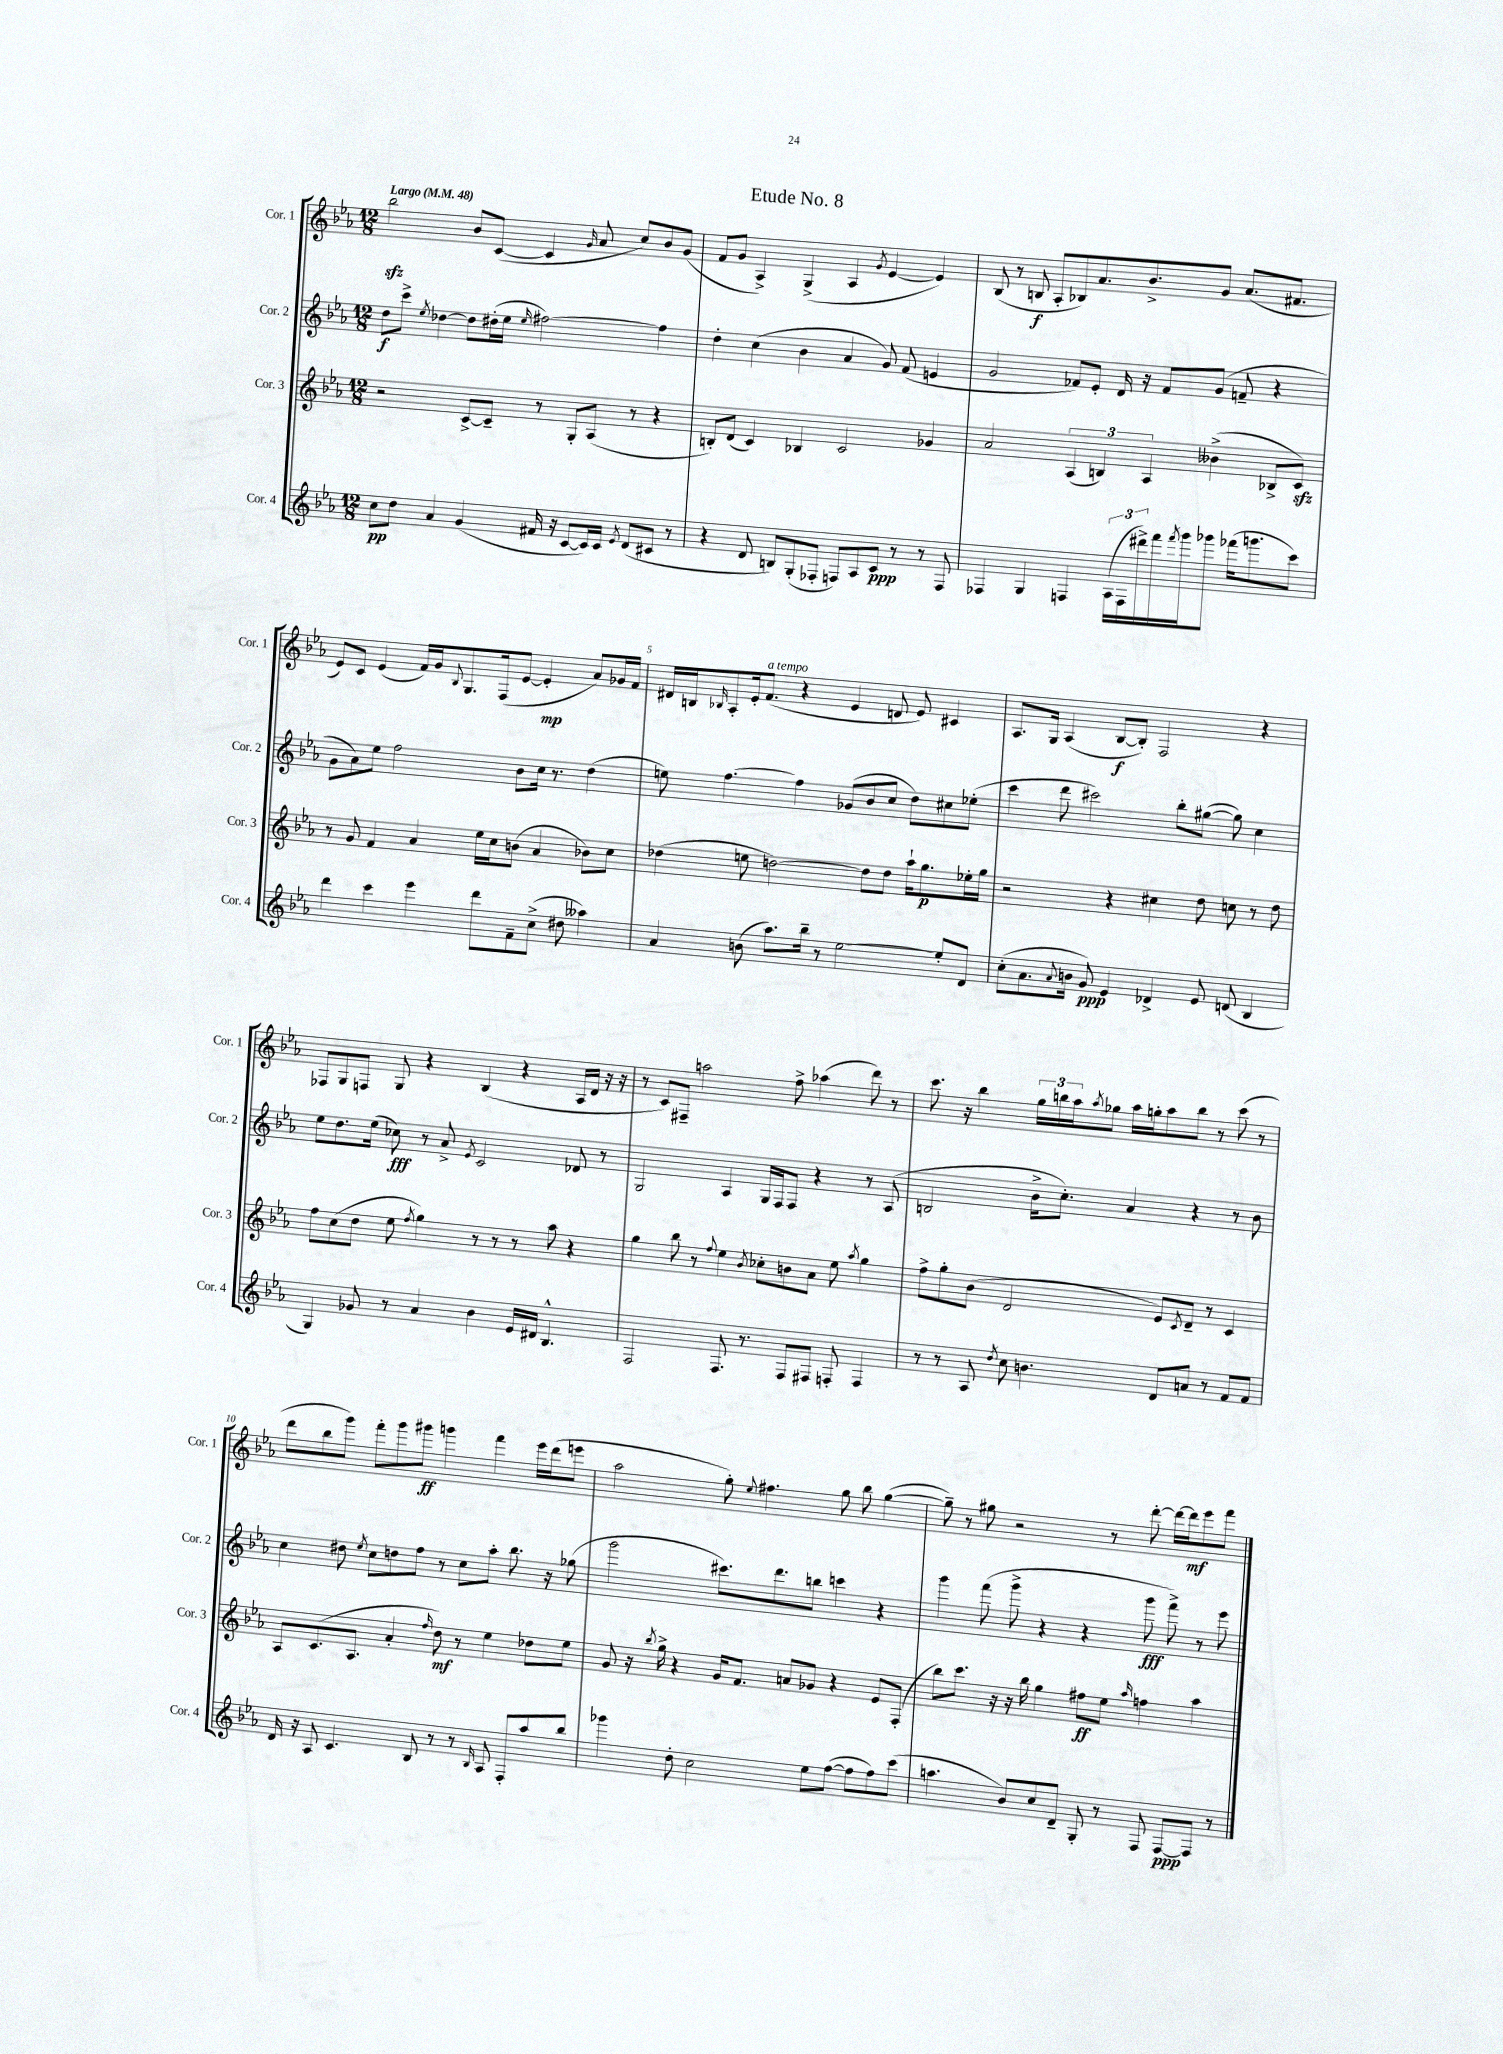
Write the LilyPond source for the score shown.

\header { title = "Etude No. 8" }
<<
\new StaffGroup <<
\new Staff = "s0" \with { instrumentName = "Cor. 1" shortInstrumentName = "Cor. 1" } {
    \clef treble \key ees \major \numericTimeSignature \time 12/8 \tempo "Largo" 4 = 48
    bes''2\sfz bes'8 c'8~( c'4 \grace { g'16 } aes'8 c''8) bes'8 g'8( |
    f'8 g'8 aes4->) g4->( aes4 \acciaccatura { g'8 } ees'4~ ees'4) |
    bes8( r8 b8\f aes8-. bes8) aes'8. bes'8.-> g'8 aes'8.( fis'8. |
    ees'8) c'8 ees'4( f'16) g'16 \appoggiatura { bes8 } g8. f16( ees'8~ ees'4-.\mp aes'8) ges'16 f'16 |
    dis'16 b16 \grace { bes16 } aes8-. ees'16-. f'8.^\markup { \italic "a tempo" }( r4 ees'4 d'8 ees'8) cis'4 |
    aes8. g16 aes4( bes8~\f bes8-.) f2 r4 |
    fes8 g8 f8 g8 r4 bes4( r4 aes16 d'16 r16 r16 |
    r8 c'8) fis8-- a''2 f''8-> aes''4( d'''8) r8 |
    c'''8. r16 bes''4 \tuplet 3/2 { g''16 b''16 aes''16 } \acciaccatura { aes''8 } ges''8 aes''16 g''16-. aes''8 b''8 r8 c'''8( r8 |
    d'''8 bes''8 g'''8) f'''8-. g'''8 gis'''8\ff g'''4 f'''4 ees'''16 d'''16( e'''8 |
    aes''2 g''8-.) \appoggiatura { ees''8 } fis''4. g''8 bes''8 g''4~( |
    g''8--) r8 gis''8 r2 r8 d'''8~-. d'''16~ d'''16\mf ees'''8 f'''8 \bar "|." |
}
\new Staff = "s1" \with { instrumentName = "Cor. 2" shortInstrumentName = "Cor. 2" } {
    \clef treble \key ees \major \numericTimeSignature \time 12/8
    d''8\f c'''8-> \acciaccatura { ees''8 } des''4~ des''8 dis''16-.( ees''16 \grace { ees''16 } fis''2~) fis''4 |
    d''4-. c''4( bes'4 aes'4 g'8) f'8( e'4 |
    g'2 fes'8) ees'8-. d'16 r16 fes'8 g'8( f'8-- r4 |
    g'8 aes'8) ees''8 f''2 bes'8 c''16 r8. d''4( |
    e''8) f''4.~ f''4 ges'8( bes'8 c''8 d''8) cis''8 ees''8-.( |
    c'''4 d'''8 cis'''2) bes''8-. gis''8~( gis''8) c''4 |
    ees''8 d''8. ees''16( ces''8\fff) r8 aes'8-> \acciaccatura { ees'8 } c'2 des'8 r8 |
    g2 aes4 g16 f16 f8 r4 r8 aes8( |
    b2 bes'16-> c''8.-.) aes'4 r4 r8 bes'8 |
    c''4 dis''8 \acciaccatura { ees''8 } c''8 d''8 f''8 r8 c''8 aes''8-. bes''8. r16 ges''8( |
    g'''2 cis'''8.) d'''8. b''8 c'''4 r4 |
    g'''4 f'''8( g'''8-> r4 r4 g'''8\fff f'''8->) r8 ees'''8 \bar "|." |
}
\new Staff = "s2" \with { instrumentName = "Cor. 3" shortInstrumentName = "Cor. 3" } {
    \clef treble \key ees \major \numericTimeSignature \time 12/8
    r2 c'8~-> c'8-- r8 g8-. aes8( r8 r4 |
    b8-.) d'8( c'4) bes4 c'2 ges'4 |
    aes'2 \tuplet 3/2 { aes4( b4) aes4 } beses'4->( bes8-> c'8\sfz) |
    r8 g'8 f'4 aes'4 ees''16 c''16 b'8( aes'4 bes'8) c''8 |
    des''4( e''8 d''2~) d''8 d''8 aes''16-! g''8.\p ees''16-. g''16 |
    r2 r4 cis''4 d''8 c''8 r8 d''8 |
    f''8 c''8( d''8 ees''8 \acciaccatura { f''8 } g''4) r8 r8 r8 aes''8 r4 |
    g''4 bes''8 r8 \appoggiatura { f''8 } ees''4 \acciaccatura { bes'8 } ces''8-. b'8 aes'8 ees''8 \acciaccatura { aes''8 } g''4 |
    f''8-> g''8-. bes'8( d'2 ees'8) \acciaccatura { c'8 } d'8-- r8 c'4 |
    aes8 c'8.( aes8. aes'4-. \grace { f''16 } d''8\mf) r8 ees''4 des''8 ees''8 |
    g'8 r16 \acciaccatura { bes''8 } g''16-> r4 g'16 f'8. a'8 ges'8 r4 ees'8 f8-.( |
    bes''8) c'''8. r16 r16 bes''16 g''4 fis''8\ff ees''8 \grace { aes''16 } f''4 aes''4 \bar "|." |
}
\new Staff = "s3" \with { instrumentName = "Cor. 4" shortInstrumentName = "Cor. 4" } {
    \clef treble \key ees \major \numericTimeSignature \time 12/8
    c''8\pp d''8 aes'4 g'4( fis'16 r16 c'8~ c'16) c'16 \acciaccatura { ees'8 } d'8( cis'8 r8 |
    r4 d'8 b8) g8-.( fes8-. f8) aes8 c'8\ppp r8 r8 f8 |
    fes4 g4 f4 \tuplet 3/2 { aes16( f16 dis'''16->) } f'''16 \acciaccatura { f'''8 } g'''16 ges'''8 fes'''16( g'''8. c'''8) |
    d'''4 c'''4 ees'''4 d'''8 f'8-- c''8->( dis''8 aeses''4) |
    aes'4 b'8( aes''8.) bes''16-- r8 ees''2~ ees''8-. d'8 |
    c''8-.( aes'8. \appoggiatura { aes'8 } b'16 g'8\ppp) ees'4 des'4-> ees'8 d'8( bes4 |
    g4) ges'8 r8 aes'4 bes'4 ees'16 dis'16 bes4.-^ |
    f2 f8. r8. f8 fis8 f8-. f4 |
    r8 r8 aes8 \acciaccatura { d''8 } c''8 b'4. d'8 a'8 r8 f'8 f'8 |
    d'16 r16 aes8 c'4. bes8 r8 r8 \grace { bes16 } aes8 f8-. aes''8 bes''8 |
    ges'''4 d''8-. c''2 ees''8 f''8~( f''8 f''8) c'''8( |
    a''4. bes'8) c''8 d'8-- g8-. r8 f8 f8~\ppp f8 r8 \bar "|." |
}
>>
>>
\layout { \context { \Score \override BarNumber.break-visibility = ##(#f #t #t) barNumberVisibility = #(every-nth-bar-number-visible 5) } }
